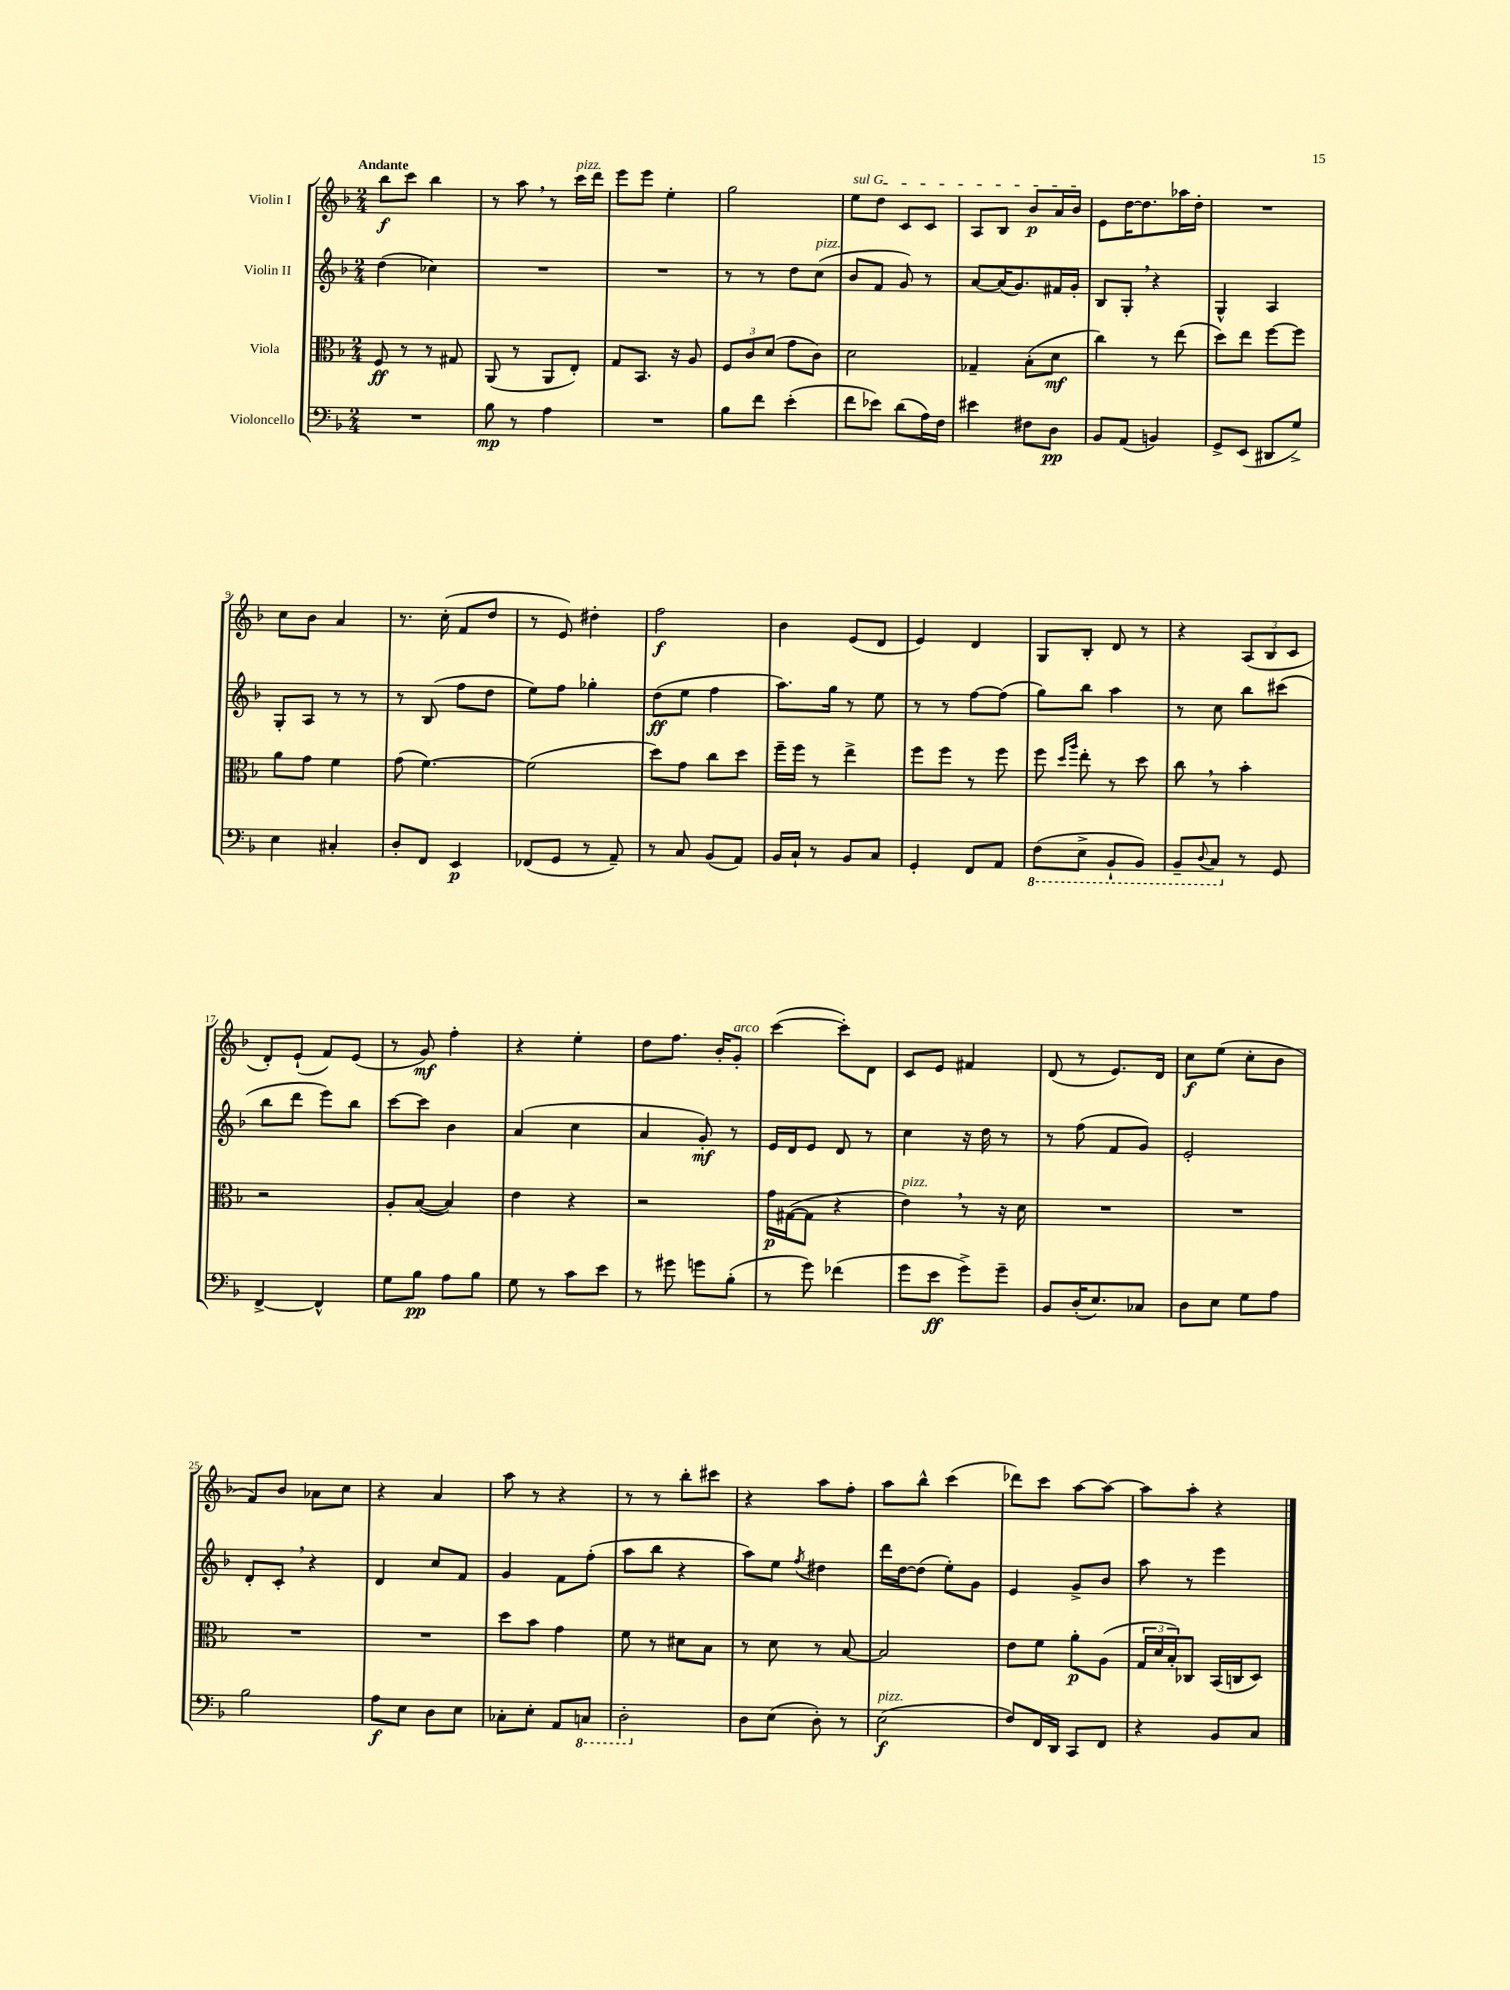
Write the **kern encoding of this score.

**kern	**kern	**kern	**kern
*staff4	*staff3	*staff2	*staff1
*clefF4	*clefC3	*clefG2	*clefG2
*k[b-]	*k[b-]	*k[b-]	*k[b-]
*M2/4	*M2/4	*M2/4	*M2/4
2r	8F/	(4dd\	8bb-\L
.	8r	.	8ccc\J
.	8r	4cc-\)	4bb-\
.	8G#/	.	.
=	=	=	=
8B-\	(8AA/	2r	8r
8r	8r	.	8aa\
4A\	8AA/L	.	8r
.	8E'/J)	.	16ccc\LL
.	.	.	16ddd\JJ
=	=	=	=
2r	8G/L	2r	8eee\L
.	8.BB-/J	.	8eee\J
.	.	.	4ee'\
.	16r	.	.
.	8A/	.	.
=	=	=	=
8B-\L	12F/L	8r	2gg\
.	12c/	.	.
8f\J	.	8r	.
.	(12d/J	.	.
(4e'\	8g\L	8dd\L	.
.	8c\J)	(8cc\J	.
=	=	=	=
8f\L	2d\	8b-/L	8ee\L
8e-\J)	.	8f/J	8dd\J
(8d\L	.	8g/)	8c/L
16A\L)	.	8r	8c/J
16F\JJ	.	.	.
=	=	=	=
4e#\	4G-~/	[8a/L	8A/L
.	.	(16a/]K	8B-/J
.	.	8.g/)	.
8F#\L	(8B-'\L	.	8b-/L
8D\J	8d\J	16f#/L	16a/L
.	.	16g'/JJ	16b-/JJ
=	=	=	=
8BB-/L	4cc\)	8B-/L	8e\L
(8AA/J	.	8G'/J	[16dd\K
.	.	.	8.dd\]
4BB/)	8r	4r	.
.	(8ee\	.	16aa-\L
.	.	.	16dd'\JJ
=	=	=	=
8GG^/L	8dd\L)	4G^^/	2r
(8EE/J	8ee\J	.	.
8DD#/L	[8ff\L	4A/	.
8G^/J)	8ff\]J	.	.
=	=	=	=
4E\	8a\L	8G'/L	8cc\L
.	8g\J	8A/J	8b-\J
4C#'/	4f\	8r	4a/
.	.	8r	.
=	=	=	=
8D'/L	(8g\	8r	8.r
8FF/J	[4.f\)	(8B-/	.
.	.	.	(16cc'\
4EE/	.	8ff\L	8f/L
.	.	8dd\J	8dd/J
=	=	=	=
(8FF-/L	(2f\]	8ee\L)	8r
8GG/J	.	8ff\J	8e/)
8r	.	4gg-'\	4dd#'\
8AA~/)	.	.	.
=	=	=	=
8r	8dd\L)	(8dd\L	2ff\
8C/	8g\J	8ee\J	.
(8BB-/L	8cc\L	4ff\	.
8AA/J)	8dd\J	.	.
=	=	=	=
16BB-/LL	16ff~\LL	8.aa\L)	4b-\
16C`/JJ	16ff\JJ	.	.
8r	8r	.	.
.	.	16gg\Jk	.
8BB-/L	4ee^\	8r	(8e/L
8C/J	.	8ee\	8d/J
=	=	=	=
4GG'/	8ff\L	8r	4e/)
.	8ff\J	8r	.
8FF/L	8r	[8ff\L	4d/
8AA/J	8ff\	(8ff\]J	.
=	=	=	=
(8FF\L	8ff\	8gg\L)	8G/L
.	16qqdd/LL	.	.
.	16qqaa/JJ	.	.
8EE^\J	8ee'\	8bb-\J	8B-'/J
8BBB-`/L	8r	4aa\	8d/
8BBB-/J)	8dd\	.	8r
=	=	=	=
8BBB-~/L	8cc\	8r	4r
8qqDD/	.	.	.
8CC/J	8r	8cc\	.
8r	4b-'\	8bb-\L	(12A/L
.	.	.	12B-/
8GG/	.	(8ccc#\J	.
.	.	.	12c/J
=	=	=	=
[4FF^/	2r	8bb-\L	8d'/L)
.	.	8ddd\J	(8e`/J
4FF^^/]	.	8eee\L)	8f/L)
.	.	8bb-\J	(8e/J
=	=	=	=
8G\L	8A'/L	[8ccc\L	8r
8B-\J	([8B-/J	8ccc\]J	8g/)
8A\L	4B-/])	4b-\	4ff'\
8B-\J	.	.	.
=	=	=	=
8G\	4e\	(4a/	4r
8r	.	.	.
8c\L	4r	4cc\	4ee'\
8e\J	.	.	.
=	=	=	=
8r	2r	4a/	8dd\L
8g#\	.	.	8.ff\J
8g\L	.	8g'/)	.
.	.	.	16b-'/LK
(8B-'\J	.	8r	8g'/J
=	=	=	=
8r	16g\LL	16e/LL	([4ccc\
.	([16G#\J	16d/J	.
8g\)	8G#\]J	8e/J	.
(4f-\	4r	8d/	8ccc'\]L)
.	.	8r	8d\J
=	=	=	=
8g\L	4e\)	4cc\	8c/L
8e\J	.	.	8e/J
8g^\L)	8r	16r	4f#/
.	.	16dd\	.
8g~\J	16r	8r	.
.	16d\	.	.
=	=	=	=
8BB-/L	2r	8r	(8d/
(16D'/K	.	(8ff\	8r
8.E/)	.	.	.
.	.	8f/L	8.e/L)
8C-/J	.	8g/J)	.
.	.	.	16d/Jk
=	=	=	=
8D\L	2r	2e'/	8cc\L
8E\J	.	.	(8ee\J
8G\L	.	.	8cc'\L
8A\J	.	.	8b-\J
=	=	=	=
2B-\	2r	8d'/L	8f/L)
.	.	8c'/J	8b-/J
.	.	4r	8a-\L
.	.	.	8cc\J
=	=	=	=
8A\L	2r	4d/	4r
8E\J	.	.	.
8D\L	.	8cc/L	4a/
8E\J	.	8f/J	.
=	=	=	=
8C-'\L	8dd\L	4g/	8aa\
8E'\J	8b-\J	.	8r
8AA/L	4g\	8f\L	4r
8CC/J	.	(8ff'\J	.
=	=	=	=
2DD'\	8f\	8aa\L	8r
.	8r	8bb-\J	8r
.	8d#\L	4r	8bb-'\L
.	8B-\J	.	8ccc#\J
=	=	=	=
8D\L	8r	8aa\L)	4r
(8E\J	8d\	8ee\J	.
.	.	8qff/	.
8D'\)	8r	4dd#\	8aa\L
8r	[8B-/	.	8ff'\J
=	=	=	=
(2E\	2B-/]	16ddd\LL	8aa\L
.	.	[16dd\J	.
.	.	(8dd\]J	8bb-^^\J
.	.	8ee'\L)	(4ccc\
.	.	8g\J	.
=	=	=	=
8F/L)	8e\L	4e/	8ddd-\L)
16FF/L	8f\J	.	8ccc\J
16DD/JJ	.	.	.
8CC/L	8a'\L	8g^/L	[8aa\L
8FF/J	(8A\J	8b-/J	8aa\_J
=	=	=	=
4r	24G/LL	8aa\	8aa\]L
.	24d/	.	.
.	24B-'/J)	.	.
.	8C-/J	8r	8aa'\J
8BB-/L	(16BB-/LL	4eee\	4r
.	16C/J	.	.
8C/J	8D/J)	.	.
==	==	==	==
*-	*-	*-	*-
